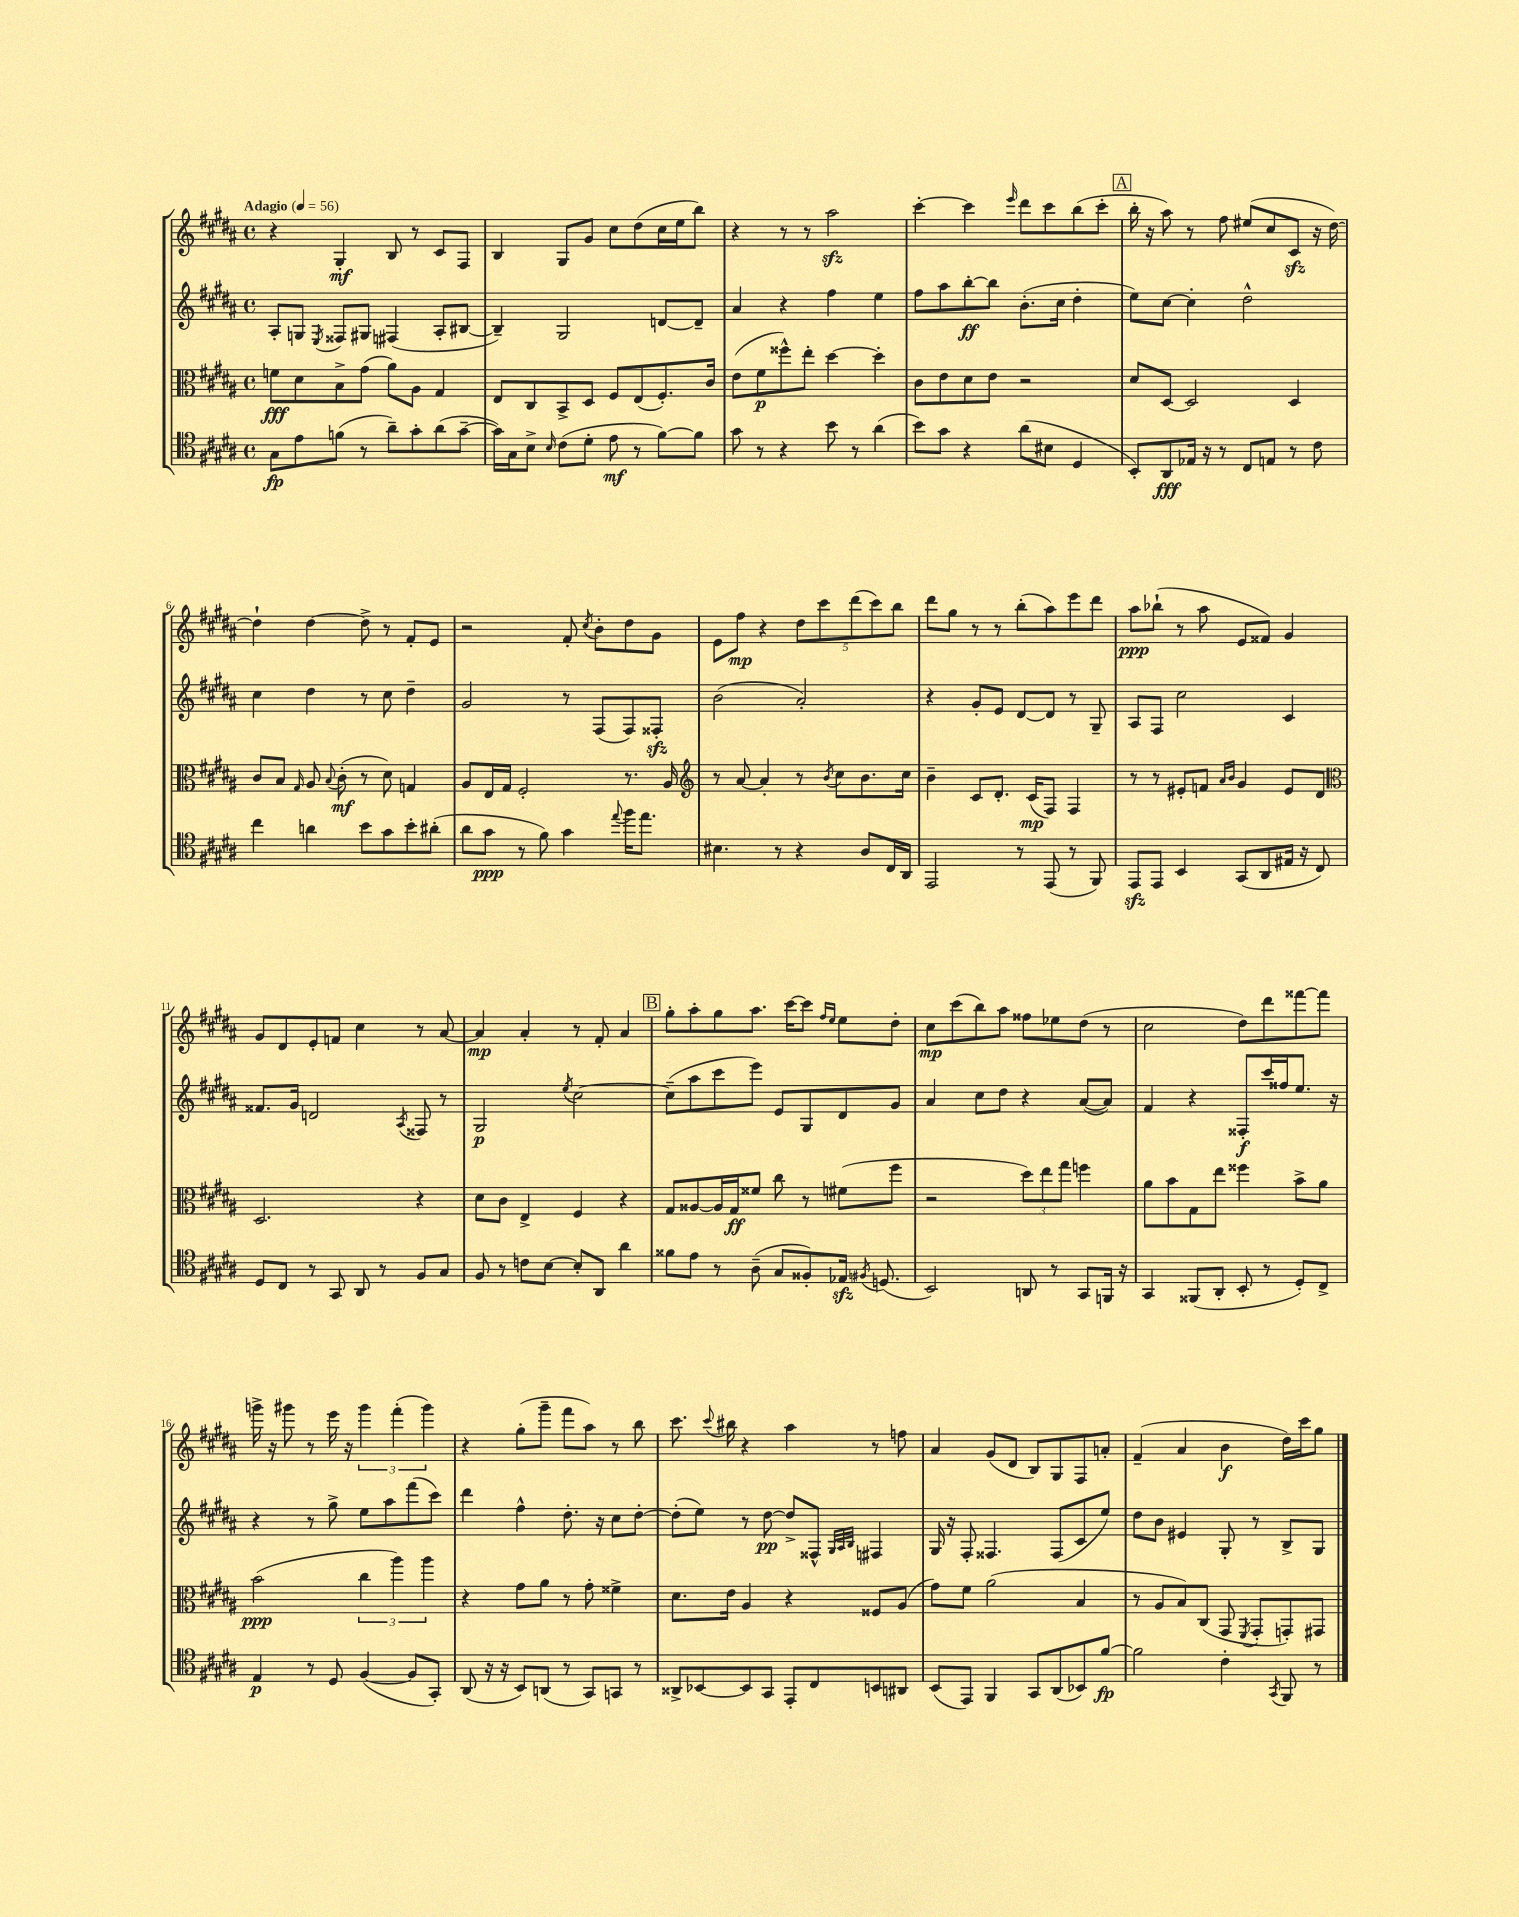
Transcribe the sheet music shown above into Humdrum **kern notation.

**kern	**dynam	**kern	**dynam	**kern	**dynam	**kern	**dynam
*part4	*part4	*part3	*part3	*part2	*part2	*part1	*part1
*staff4	*staff4	*staff3	*staff3	*staff2	*staff2	*staff1	*staff1
*clefC4	*	*clefC3	*	*clefG2	*	*clefG2	*
*k[f#c#g#d#a#]	*	*k[f#c#g#d#a#]	*	*k[f#c#g#d#a#]	*	*k[f#c#g#d#a#]	*
*M4/4	*	*M4/4	*	*M4/4	*	*M4/4	*
*met(c)	*	*met(c)	*	*met(c)	*	*met(c)	*
*MM56	*	*MM56	*	*MM56	*	*MM56	*
=1	=1	=1	=1	=1	=1	=1	=1
!	!	!	!	!	!	!LO:TX:a:B:t=Adagio	!
8G#\L	fp	8fn\L	fff	8A#'/L	.	4r	.
8e\	.	8d#\	.	8Gn/J	.	.	.
.	.	.	.	8qE/	.	.	.
(8fn\J	.	8B^\	.	8F##X/L	.	4G#'/	mf
8r	.	(8g#\J	.	8G#X/J	.	.	.
8a#~\L)	.	8a#\L)	.	(4F#X/	.	8B/	.
8g#'\	.	8A#\J	.	.	.	8r	.
(8a#\	.	4G#/	.	8A#'/L	.	8c#/L	.
[8g#~\J	.	.	.	[8B#X/J	.	8F#/J	.
=2	=2	=2	=2	=2	=2	=2	=2
16g#\LL])	.	8E/L	.	4B#~/])	.	4B/	.
16G#\J	.	.	.	.	.	.	.
8B^\J	.	8C#/	.	.	.	.	.
16qqB/	.	.	.	.	.	.	.
(8c#\L	.	8BB^/	.	2G#/	.	8G#/L	.
8d#'\J	.	8D#/J	.	.	.	8g#/J	.
8e\	mf	8F#/L	.	.	.	8cc#\L	.
8r	.	(8E/	.	.	.	(8dd#\	.
[8f#\L)	.	8.F#'/)	.	[8dn/L	.	16cc#\L	.
.	.	.	.	.	.	16ee\J	.
8f#\J]	.	.	.	8d~/J]	.	8bb\J)	.
.	.	16c#/Jk	.	.	.	.	.
=3	=3	=3	=3	=3	=3	=3	=3
8g#\	.	(8e\L	.	4a#/	.	4r	.
8r	.	8f#\	p	.	.	.	.
4r	.	8ff##X^^\)	.	4r	.	8r	.
.	.	8ee'\J	.	.	.	8r	.
8b\	.	[4dd#\	.	4ff#\	.	2aa#zz\	.
8r	.	.	.	.	.	.	.
(4a#\	.	4dd#'\]	.	4ee\	.	.	.
=4	=4	=4	=4	=4	=4	=4	=4
8b\L)	.	8c#\L	.	8ff#\L	.	[4ccc#'\	.
8g#\J	.	8e\	.	8aa#\	.	.	.
4r	.	8d#\	.	[8bb'\	ff	4ccc#\]	.
.	.	8e\J	.	8bb\J]	.	.	.
.	.	.	.	.	.	16qqeee/	.
(8a#\L	.	2r	.	(8.b'\L	.	8ddd#\L	.
8B#X\J	.	.	.	.	.	8ccc#\	.
.	.	.	.	16cc#\Jk	.	.	.
4D#/	.	.	.	4dd#'\	.	(8bb\	.
.	.	.	.	.	.	8ccc#'\J	.
!!LO:REH:place=s1:t=A
=5	=5	=5	=5	=5	=5	=5	=5
8BB'/L)	.	8d#/L	.	8ee\L)	.	16bb'\	.
.	.	.	.	.	.	16r	.
8AA#/	fff	[8D#/J	.	[8cc#\J	.	8aa#\)	.
16E-X/Jk	.	2D#/]	.	4cc#'\]	.	8r	.
16r	.	.	.	.	.	.	.
8r	.	.	.	.	.	8ff#\	.
8C#/L	.	.	.	2dd#^^\	.	(8ee#X/L	.
8En/J	.	.	.	.	.	8cc#/	.
8r	.	4D#/	.	.	.	8c#zz/J	.
8c#\	.	.	.	.	.	16r	.
.	.	.	.	.	.	[16dd#\)	.
!!LO:LB:g=z
=6	=6	=6	=6	=6	=6	=6	=6
4cc#\	.	8c#/L	.	4cc#\	.	4dd#`\]	.
.	.	8B/J	.	.	.	.	.
.	.	16qqG#/	.	.	.	.	.
4an\	.	8A#/	.	4dd#\	.	[4dd#\	.
.	.	8qqB/	.	.	.	.	.
.	.	(8c#'\	mf	.	.	.	.
8b\L	.	8r	.	8r	.	8dd#^\]	.
8g#\	.	8d#\)	.	8cc#\	.	8r	.
8b'\	.	4Gn/	.	4dd#~\	.	8f#'/L	.
(8a#X'\J	.	.	.	.	.	8e/J	.
=7	=7	=7	=7	=7	=7	=7	=7
8a#\L	.	8A#/L	.	2g#/	.	2r	.
8g#\J	ppp	16E/L	.	.	.	.	.
.	.	16G#/JJ	.	.	.	.	.
8r	.	2F#'/	.	.	.	.	.
8f#\)	.	.	.	.	.	.	.
4g#\	.	.	.	8r	.	8f#'/	.
.	.	.	.	.	.	8qcc#/	.
.	.	.	.	(8F#/L	.	8b'\L	.
8qqee/	.	.	.	.	.	.	.
16ff#\KL	.	8.r	.	8F#/)	.	8dd#\	.
8.ee\J	.	.	.	.	.	.	.
.	.	.	.	8F##Xzz'/J	.	8g#\J	.
.	.	16A#/	.	.	.	.	.
=8	=8	=8	=8	=8	=8	=8	=8
*	*	*clefG2	*	*	*	*	*
4.B#X\	.	8r	.	(2b\	.	8e\L	.
.	.	[8a#/	.	.	.	8ff#\J	mp
.	.	4a#'/]	.	.	.	4r	.
8r	.	.	.	.	.	.	.
4r	.	8r	.	2a#'/)	.	10dd#\L	.
.	.	.	.	.	.	10ccc#\	.
.	.	8qb/	.	.	.	.	.
.	.	8cc#\L	.	.	.	.	.
.	.	.	.	.	.	(10ddd#\	.
8A#/L	.	8.b\	.	.	.	.	.
.	.	.	.	.	.	10ccc#\)	.
16C#/L	.	.	.	.	.	.	.
.	.	.	.	.	.	10bb\J	.
16AA#/JJ	.	16cc#\Jk	.	.	.	.	.
=9	=9	=9	=9	=9	=9	=9	=9
2EE/	.	4b~\	.	4r	.	8ddd#\L	.
.	.	.	.	.	.	8gg#\J	.
.	.	8c#/L	.	8g#'/L	.	8r	.
.	.	8.d#'/J	.	8e/J	.	8r	.
8r	.	.	.	[8d#/L	.	(8bb'\L	.
.	.	(16c#/KL	mp	.	.	.	.
(8EE/	.	8F#/J)	.	8d#/J]	.	8aa#\)	.
8r	.	4F#/	.	8r	.	8eee\	.
8FF#/)	.	.	.	8G#~/	.	8ddd#\J	.
=10	=10	=10	=10	=10	=10	=10	=10
8EEzz/L	.	8r	.	8A#/L	.	8aa#\L	ppp
8EE/J	.	8r	.	8F#/J	.	(8bb-X`\J	.
4BB/	.	8e#X'/L	.	2cc#\	.	8r	.
.	.	8fn/J	.	.	.	8aa#\	.
.	.	16qqa#/LL	.	.	.	.	.
.	.	16qqb/JJ	.	.	.	.	.
(8GG#/L	.	4g#/	.	.	.	8e/L	.
8AA#/	.	.	.	.	.	8f##X/J)	.
16E#X/Jk	.	8e#/L	.	4c#/	.	4g#/	.
16r	.	.	.	.	.	.	.
8C#/)	.	8d#/J	.	.	.	.	.
!!LO:LB:g=z
=11	=11	=11	=11	=11	=11	=11	=11
*	*	*clefC3	*	*	*	*	*
8D#/L	.	2.D#/	.	8.f##X/L	.	8g#/L	.
8C#/J	.	.	.	.	.	8d#/	.
.	.	.	.	16g#/Jk	.	.	.
8r	.	.	.	2dn/	.	8e'/	.
8GG#/	.	.	.	.	.	8fn/J	.
8AA#/	.	.	.	.	.	4cc#\	.
8r	.	.	.	.	.	.	.
.	.	.	.	8qA#/	.	.	.
8F#/L	.	4r	.	8F##X/	.	8r	.
8G#/J	.	.	.	8r	.	[8a#/	.
=12	=12	=12	=12	=12	=12	=12	=12
8F#/	.	8d#\L	.	2G#/	p	4a#/]	mp
8r	.	8c#\J	.	.	.	.	.
8cn\L	.	4E^/	.	.	.	4a#'/	.
[8B\J	.	.	.	.	.	.	.
.	.	.	.	8qee/	.	.	.
8B'/L]	.	4F#/	.	[2cc#\	.	8r	.
8AA#/J	.	.	.	.	.	8f#'/	.
4a#\	.	4r	.	.	.	4a#/	.
!!LO:REH:place=s1:t=B
=13	=13	=13	=13	=13	=13	=13	=13
8f##X\L	.	8G#/L	.	(8cc#~\L]	.	8gg#'\L	.
8e\J	.	[8A##X/	.	8aa#\	.	8aa#'\	.
8r	.	16A##/L]	.	8ccc#\	.	8gg#\	.
.	.	16G#/J	ff	.	.	.	.
(8A#~\	.	8f##X/J	.	8eee\J)	.	8.aa#\J	.
8G#/L	.	8cc#\	.	8e/L	.	.	.
.	.	.	.	.	.	[16ccc#\KL	.
8F##X'/)	.	8r	.	8G#/	.	8ccc#\J]	.
.	.	.	.	.	.	16qqff#/LL	.
.	.	.	.	.	.	16qqee/JJ	.
16E-Xzz/Jk	.	(8f#X\L	.	8d#/	.	8ee\L	.
8qF#X/	.	.	.	.	.	.	.
(8.Dn/	.	.	.	.	.	.	.
.	.	8ff#\J	.	8g#/J	.	8dd#'\J	.
=14	=14	=14	=14	=14	=14	=14	=14
2BB/)	.	2r	.	4a#/	.	8cc#\L	mp
.	.	.	.	.	.	(8ccc#\	.
.	.	.	.	8cc#\L	.	8bb\)	.
.	.	.	.	8dd#\J	.	8aa#\J	.
8AAn/	.	12dd#\L)	.	4r	.	8ff##X\L	.
.	.	12ee\	.	.	.	.	.
8r	.	.	.	.	.	8ee-X\	.
.	.	12gg#\J	.	.	.	.	.
8GG#/L	.	4ffn\	.	([8a#/L	.	(8dd#\J	.
16FFn/Jk	.	.	.	8a#/J])	.	8r	.
16r	.	.	.	.	.	.	.
=15	=15	=15	=15	=15	=15	=15	=15
4GG#/	.	8a#\L	.	4f#/	.	2cc#\	.
.	.	8b\	.	.	.	.	.
(8FF##X/L	.	8G#\	.	4r	.	.	.
8AA#'/J	.	8ee\J	.	.	.	.	.
8BB'/	.	4ff##X\	.	8F##X'/L	f	8dd#\L)	.
8r	.	.	.	16ccc#/L	.	8ddd#\	.
.	.	.	.	16ff##X/J	.	.	.
8D#'/L)	.	8b^\L	.	8.ee/J	.	[8fff##X\	.
8C#^/J	.	8a#\J	.	.	.	8fff##\J]	.
.	.	.	.	16r	.	.	.
!!LO:LB:g=z
=16	=16	=16	=16	=16	=16	=16	=16
4E/	p	(2b\	ppp	4r	.	16gggn^\	.
.	.	.	.	.	.	16r	.
.	.	.	.	.	.	8ggg#X\	.
8r	.	.	.	8r	.	8r	.
8D#/	.	.	.	8gg#^\	.	16eee\	.
.	.	.	.	.	.	16r	.
([4F#/	.	6cc#\	.	8ee\L	.	6ggg#\	.
.	.	.	.	8aa#\	.	.	.
.	.	6aa#\)	.	.	.	(6fff#'\	.
8F#/L]	.	.	.	(8fff#\	.	.	.
.	.	6aa#\	.	.	.	6ggg#\)	.
8GG#'/J)	.	.	.	8ccc#\J)	.	.	.
=17	=17	=17	=17	=17	=17	=17	=17
(8AA#/	.	4r	.	4ddd#\	.	4r	.
16r	.	.	.	.	.	.	.
16r	.	.	.	.	.	.	.
8BB/L)	.	8g#\L	.	4ff#^^\	.	(8gg#'\L	.
(8AAn/J	.	8a#\J	.	.	.	8ggg#~\J	.
8r	.	8r	.	8.dd#'\	.	8fff#\L	.
8GG#/L)	.	8g#'\	.	.	.	8aa#\J)	.
.	.	.	.	16r	.	.	.
8GGn/J	.	4f##X^\	.	8cc#\L	.	8r	.
8r	.	.	.	[8dd#'\J	.	8bb\	.
=18	=18	=18	=18	=18	=18	=18	=18
8AA##X^/L	.	8.d#\L	.	(8dd#'\L]	.	8.ccc#\	.
[8BB-X/	.	.	.	8ee\J)	.	.	.
.	.	.	.	.	.	8qqccc#/	.
.	.	16e\Jk	.	.	.	16bb#X\	.
8BB-/]	.	4A#/	.	8r	.	4r	.
8GG#/J	.	.	.	[8dd#\	pp	.	.
8EE'/L	.	4r	.	8dd#^/L]	.	4aa#\	.
8C#/	.	.	.	8F##X^^/J	.	.	.
.	.	.	.	32qqG#/LLL	.	.	.
.	.	.	.	32qqA#/	.	.	.
.	.	.	.	32qqB/JJJ	.	.	.
8BBn/	.	8F##X/L	.	4F#X/	.	8r	.
8AA#X/J	.	(8A#/J	.	.	.	8ffn\	.
=19	=19	=19	=19	=19	=19	=19	=19
(8BB/L	.	8g#\L)	.	16G#/	.	4a#/	.
.	.	.	.	16r	.	.	.
8EE/J)	.	8f#\J	.	8F#'/	.	.	.
4FF#/	.	(2a#\	.	4.F##X/	.	(8g#/L	.
.	.	.	.	.	.	8d#/J	.
8GG#/L	.	.	.	.	.	8B/L)	.
(8AA#/	.	.	.	(8F##/L	.	8G#/	.
8BB-X/)	.	4B/	.	8c#/	.	8F#/	.
[8f#/J	fp	.	.	8ee/J)	.	8an'/J	.
=20	=20	=20	=20	=20	=20	=20	=20
2f#\]	.	8r	.	8dd#\L	.	(4f#~/	.
.	.	8A#/L	.	8b\J	.	.	.
.	.	8B/)	.	4e#X/	.	4a#/	.
.	.	(8C#/J	.	.	.	.	.
4c#'\	.	8GG#/	.	8G#'/	.	4b\	f
.	.	8qFF#/	.	.	.	.	.
.	.	8GG#'/L	.	8r	.	.	.
8qGG#/	.	.	.	.	.	.	.
8FF#/	.	8GGn'/)	.	8B^/L	.	16dd#\LL)	.
.	.	.	.	.	.	16ccc#\J	.
8r	.	8GG#X/J	.	8G#/J	.	8gg#\J	.
==	==	==	==	==	==	==	==
*-	*-	*-	*-	*-	*-	*-	*-
